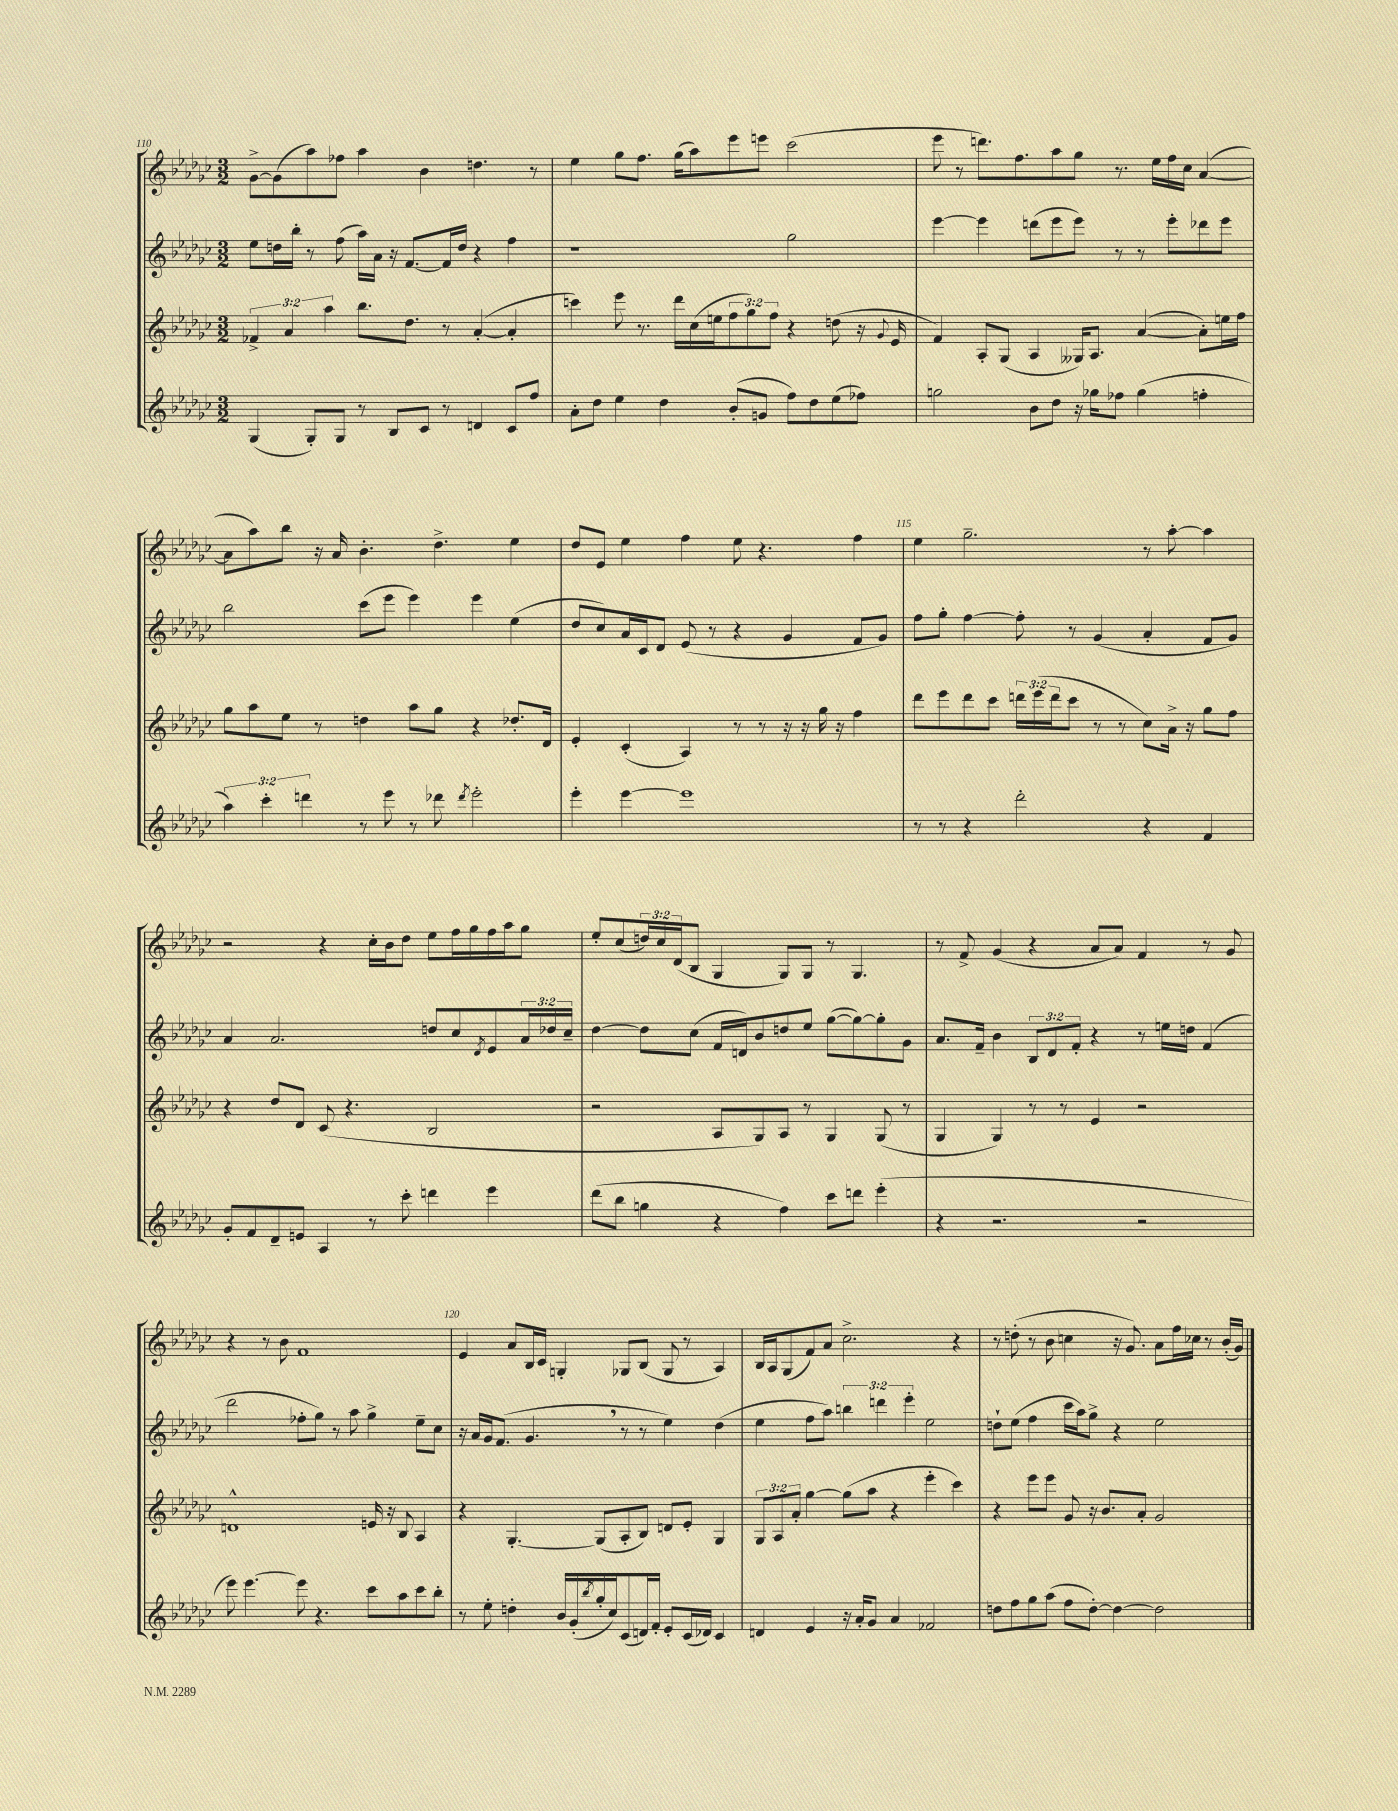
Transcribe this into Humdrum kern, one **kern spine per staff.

**kern	**kern	**kern	**kern
*staff4	*staff3	*staff2	*staff1
*clefG2	*clefG2	*clefG2	*clefG2
*k[b-e-a-d-g-c-]	*k[b-e-a-d-g-c-]	*k[b-e-a-d-g-c-]	*k[b-e-a-d-g-c-]
*M3/2	*M3/2	*M3/2	*M3/2
(4G-/	6f-^/	8ee-\L	[8g-^\L
.	.	16dd\L	(8g-\]
.	6a-/	.	.
.	.	16bb-'\JJ	.
8G-'/L)	.	8r	8aa-\)
.	6aa-\	.	.
8G-/J	.	(8ff\	8ff-\J
8r	8.bb-\L	16aa-\LL)	4aa-\
.	.	16a-\JJ	.
8B-/L	.	16r	.
.	8.dd-\J	[8.f/L	.
8c-/J	.	.	4b-\
8r	8r	16f/]L	.
.	.	16dd/JJ	.
4d/	([4a-'/	4r	4.dd\
8c-/L	4a-'/]	4ff\	.
8ff/J	.	.	8r
=	=	=	=
8a-'\L	4ccc\)	1r	4ee-\
8dd-\J	.	.	.
4ee-\	8eee-\	.	8gg-\L
.	8.r	.	8.ff\J
4dd-\	.	.	.
.	16ddd-\LL	.	(16gg-\LK
.	(16cc-\	.	8aa-\)
.	16ee\J	.	.
(8b-'/L	12ff\	.	8eee-\
.	12gg-\)	.	.
8g/J	.	.	8eee\J
.	12ff\J	.	.
8ff\L)	4r	2gg-\	(2ccc-\
8dd-\	.	.	.
(8ee-\	(8dd\	.	.
8ff-\J)	16r	.	.
.	8qqg-/	.	.
.	16e-/	.	.
=	=	=	=
2gg\	4f/)	[4eee-\	8eee-\
.	.	.	8r
.	8A-'/L	4eee-\]	8.ddd\L)
.	(8G-/J	.	.
.	.	.	8.ff\
8b-\L	4A-/	(8ddd\L	.
8dd-\J	.	8eee-\	8aa-\
16r	16G--/LK)	8eee-\J)	8gg-\J
16gg-\LK	8.A-/J	.	.
8ff-\J	.	8r	8.r
(4gg-\	([4a-/	8r	.
.	.	.	16ee-\LL
.	.	8eee-'\L	16ff\
.	.	.	16cc-\JJ
4ff'\	8a-'\]L)	8ddd-\	([4a-/
.	16ee\L	8eee-\J	.
.	16ff\JJ	.	.
=	=	=	=
6aa-\)	8gg-\L	2bb-\	8a-\]L
.	8aa-\	.	8aa-\)
6ccc-'\	.	.	.
.	8ee-\J	.	8bb-\J
6ddd\	.	.	.
.	8r	.	16r
.	.	.	16a-/
8r	4dd\	(8ccc-\L	4.b-'\
8eee-\	.	8eee-\J	.
8r	8aa-\L	4eee-\)	.
8ddd-\	8gg-\J	.	4.dd-^\
8qddd-/	.	.	.
2eee-'\	4r	4eee-\	.
.	8.dd-'/L	(4ee-\	4ee-\
.	16d-/Jk	.	.
=	=	=	=
4eee-'\	4e-'/	8dd-/L	8dd-/L
.	.	8cc-/)	8e-/J
[4eee-\	(4c-'/	16a-/L	4ee-\
.	.	16c-/J	.
.	.	8d-/J	.
1eee-]	4A-/)	(8e-/	4ff\
.	.	8r	.
.	8r	4r	8ee-\
.	8r	.	4.r
.	16r	4g-/	.
.	16r	.	.
.	16gg-\	.	.
.	16r	.	.
.	4ff\	8f/L	4ff\
.	.	8g-/J)	.
=	=	=	=
8r	8ddd-\L	8ff\L	4ee-\
8r	8eee-\	8gg-'\J	.
4r	8ddd-\	[4ff\	2.gg-~\
.	8ccc-\J	.	.
2ddd-'\	24ddd\LL	8ff'\]	.
.	(24eee-\	.	.
.	24ddd\J	.	.
.	8ccc-\J	8r	.
.	8r	(4g-/	.
.	8r	.	.
4r	8cc-\L)	4a-'/	8r
.	16a-^\Jk	.	[8aa-'\
.	16r	.	.
4f/	8gg-\L	8f/L	4aa-\]
.	8ff\J	8g-/J)	.
=	=	=	=
8g-'/L	4r	4a-/	2r
8f/	.	.	.
8d-~/	8dd-/L	2.a-/	.
8e/J	8d-/J	.	.
4A-/	(8c-/	.	4r
.	4.r	.	.
8r	.	.	16cc-'\LL
.	.	.	16b-\J
8ccc-'\	.	.	8dd-\J
4ddd\	2B-/	8dd/L	8ee-\L
.	.	8cc-/	16ff\L
.	.	.	16gg-\
.	.	8qd-/	.
4eee-\	.	8e-/	16ff\
.	.	.	16aa-\J
.	.	24a-/L	8gg-\J
.	.	24dd-/	.
.	.	24cc-~/JJ	.
=	=	=	=
(8ddd-\L	2r	[4dd-\	8ee-'/L
8bb-\J	.	.	(8cc-/
4gg\	.	8dd-\]L	24dd/L)
.	.	.	24cc-/
.	.	.	(24d-/J
.	.	(8cc-\J	8B-/J
4r	8A-/L	16f/LL	4G-/
.	.	16d/J)	.
.	8G-/)	8b-/	.
4ff\)	8A-/J	8dd/	8G-/L)
.	8r	8ee-/J	8G-/J
8ccc-\L	4G-/	([8gg-\L	8r
8ddd\J	.	8gg-\_)	4.G-/
(4eee-'\	(8G-/	8gg-'\]	.
.	8r	8g-\J	.
=	=	=	=
4r	4G-/	8.a-/L	8r
.	.	.	8f^/
.	.	16f~/Jk	.
2.r	4G-/)	4b-\	(4g-/
.	8r	12B-/L	4r
.	.	12d-/	.
.	8r	.	.
.	.	12f'/J	.
.	4e-/	4r	8a-/L
.	.	.	8a-/J)
2r	2r	8r	4f/
.	.	16ee\LL	.
.	.	16dd\JJ	.
.	.	(4f/	8r
.	.	.	8g-/
=	=	=	=
8eee-\)	1d^^	2ddd-\	4r
[4.eee-\	.	.	.
.	.	.	8r
.	.	.	8b-\
8eee-\]	.	8ff-'\L	1f
4.r	.	8gg-\J)	.
.	.	8r	.
.	.	8aa-\	.
8ccc-\L	16e/	4gg-^\	.
.	16r	.	.
8aa-\	8B-/	.	.
8ccc-\	4A-/	8ee-~\L	.
8bb-'\J	.	8cc-\J	.
=	=	=	=
8r	4r	16r	4e-/
.	.	16a-/LL	.
8ee-'\	.	16g-/J	.
.	.	(8.f/J	.
4dd'\	[4.G-'/	.	8a-/L
.	.	4.g-/	16B-/L
.	.	.	16c-/JJ
16b-/LL	.	.	4G'/
(16g-'/	.	.	.
8qbb-/	.	.	.
16gg-'/	(8G-/]L	.	.
16cc-/J)	.	.	.
(8c-/	8A-'/	8r	8G-/L
16d/L)	8B-/J)	8r	(8B-/J
16f'/JJ	.	.	.
8e-'/L	8d/L	4ee-\)	8G-/
(16c-/L	8e-'/J	.	8r
16d-/JJ)	.	.	.
4c-/	4G-/	(4dd-\	4A-/)
=	=	=	=
4d/	12G-/L	4ee-\	16B-/LL
.	.	.	16A-/J
.	12A-/	.	.
.	.	.	(8G-/
.	12a-'/J	.	.
4e-/	[4gg-\	8ff\L	8f/)
.	.	8aa-\J)	8a-/J
16r	(8gg-\]L	6bb\	2.cc-^\
16a-'/LK	.	.	.
8g-/J	8aa-\J	.	.
.	.	6ddd\	.
4a-/	4r	.	.
.	.	6eee-'\	.
2f-/	4eee-'\	2ee-\	.
.	4ccc-\)	.	4r
=	=	=	=
8dd\L	4r	8dd`\L	8r
8ff\	.	(8ee-\J	(8dd'\
8gg-\	8eee-\L	4ff\	8r
(8aa-\J	8eee-\J	.	8b-\
8ff\L	8g-/	16ccc-\LL	4cc\
.	.	16aa-\J)	.
[8dd'\J)	16r	8gg-^\J	.
.	8.b-/L	.	.
4dd\_	.	4r	16r
.	.	.	8.g-/)
.	8a-'/J	.	.
2dd\]	2g-/	2ee-\	8a-\L
.	.	.	16ff\L
.	.	.	16cc-\JJ
.	.	.	8r
.	.	.	(16b-'/LL
.	.	.	16g-/JJ)
==	==	==	==
*-	*-	*-	*-
